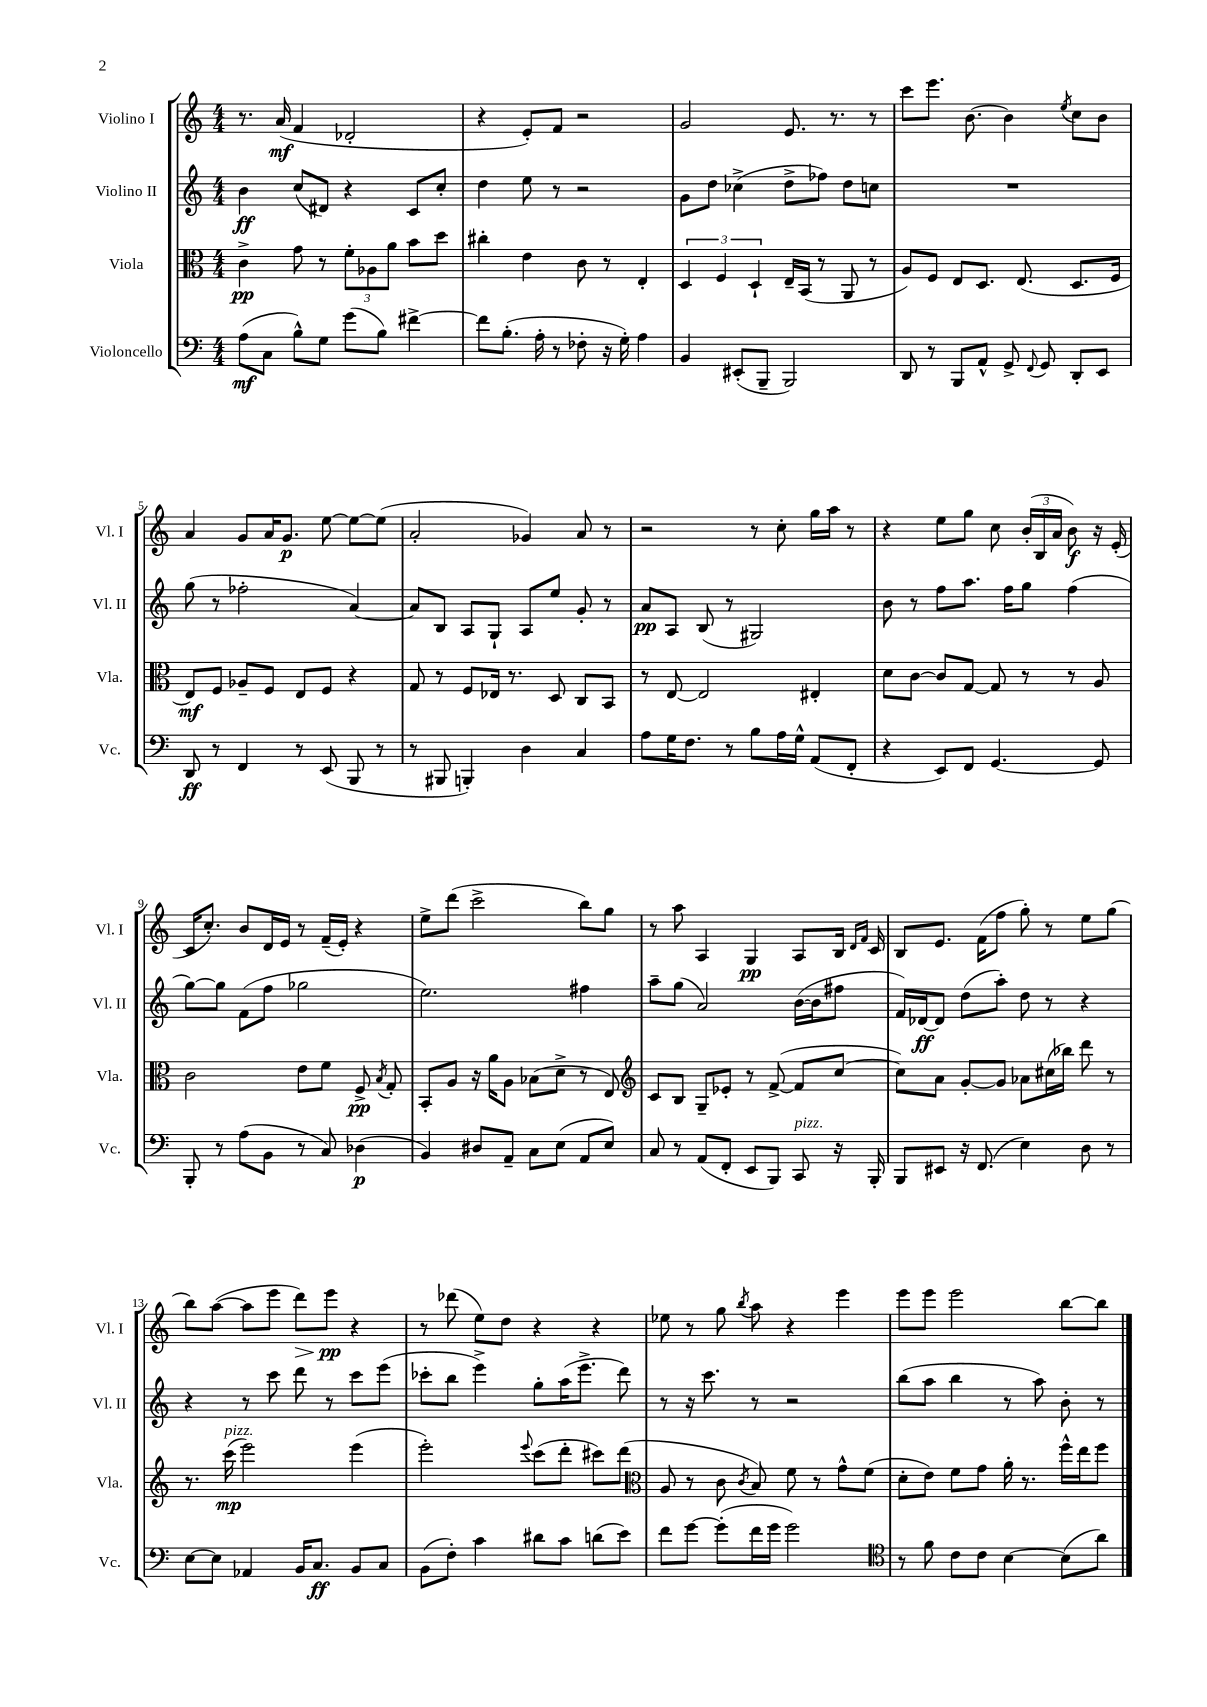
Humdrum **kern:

**kern	**kern	**kern	**kern
*staff4	*staff3	*staff2	*staff1
*clefF4	*clefC3	*clefG2	*clefG2
*k[]	*k[]	*k[]	*k[]
*M4/4	*M4/4	*M4/4	*M4/4
(8A	4c^	4b	8.r
8C	.	.	.
.	.	.	(16a
8B^^)	8g	(8cc	4f
8G	8r	8d#)	.
(8g	12f'	4r	2d-'
.	12A-	.	.
8B)	.	.	.
.	12a	.	.
[4f#^	8b	8c	.
.	8dd	8cc'	.
=	=	=	=
8f#]	4cc#'	4dd	4r
(8.B'	.	.	.
.	4e	8ee	8e')
16A'	.	.	.
8r	.	8r	8f
8F-'	8c	2r	2r
16r	8r	.	.
16G')	.	.	.
4A	4E'	.	.
=	=	=	=
4BB	6D	8g	2g
.	.	8dd	.
.	6F	.	.
(8EE#'	.	(4cc-^	.
.	6D`	.	.
8BBB~	.	.	.
2BBB)	16E~	8dd^	8.e
.	(16BB	.	.
.	8r	8ff-)	.
.	.	.	8.r
.	8AA	8dd	.
.	8r	8cc	8r
=	=	=	=
8DD	8A)	1r	8ccc
8r	8F	.	8.eee
8BBB	8E	.	.
.	.	.	[8.b
8AA^^	8.D	.	.
8GG^	.	.	4b]
.	(8.E	.	.
8qqFF	.	.	.
8GG	.	.	.
.	.	.	8qee
8DD'	8.D	.	8cc
8EE	.	.	8b
.	16F	.	.
=	=	=	=
8DD	8E)	(8gg	4a
8r	8F	8r	.
4FF	8A-~	2ff-'	8g
.	8F	.	16a
.	.	.	8.g
8r	8E	.	.
(8EE	8F	.	[8ee
8BBB	4r	[4a)	8ee_
8r	.	.	(8ee]
=	=	=	=
8r	8G	8a]	2a'
8BBB#	8r	8B	.
4BBB')	8F	8A	.
.	16E-	8G`	.
.	8.r	.	.
4D	.	8A	4g-)
.	8D	8ee	.
4C	8C	8g'	8a
.	8BB	8r	8r
=	=	=	=
8A	8r	8a	2r
16G	[8E	8A	.
8.F	.	.	.
.	2E]	(8B	.
8r	.	8r	.
8B	.	2G#)	8r
16A	.	.	8cc'
16G^^	.	.	.
(8AA	4E#'	.	16gg
.	.	.	16aa
8FF'	.	.	8r
=	=	=	=
4r	8d	8b	4r
.	[8c	8r	.
8EE)	8c]	8ff	8ee
8FF	[8G	8.aa	8gg
[4.GG	8G]	.	8cc
.	.	16ff	.
.	8r	8gg	(24b'
.	.	.	24B
.	.	.	24a
.	8r	(4ff	8b)
8GG]	8A	.	16r
.	.	.	(16e'
=	=	=	=
8BBB'	2c	[8gg)	16c
.	.	.	8.cc')
8r	.	8gg]	.
(8A	.	(8f	8b
8BB	.	8ff	16d
.	.	.	16e
8r	8e	2gg-	8r
8C)	8f	.	(16f~
.	.	.	16e')
(4D-	8F^	.	4r
.	8qB	.	.
.	8G'	.	.
=	=	=	=
4BB)	8BB'	2.ee)	8ee^
.	8A	.	(8ddd
8D#	16r	.	2ccc^
.	16a	.	.
8AA~	8A	.	.
8C	(8B-	.	.
(8E	8d^	.	.
8AA	8r	4ff#	8bb)
8E)	8E)	.	8gg
=	=	=	=
*	*clefG2	*	*
8C	8c	8aa~	8r
8r	8B	(8gg	8aa
(8AA	8G~	2a)	4A
8FF'	8e-'	.	.
8EE	8r	.	4G
8BBB)	([8f^	.	.
8CC	8f]	([16b	8A
.	.	16b]	.
16r	[8cc	8ff#	16B
.	.	.	16qqd
.	.	.	16qqf
16BBB'	.	.	16c
=	=	=	=
8BBB	8cc])	16f)	8B
.	.	[16d-	.
8EE#	8a	8d-]	8.e
16r	[8g'	(8dd	.
(8.FF	.	.	(16f
.	8g]	8aa')	8ff
4E)	8a-	8dd	8gg')
.	(16cc#	8r	8r
.	16bb-)	.	.
8D	8ddd	4r	8ee
8r	8r	.	(8gg
=	=	=	=
[8E	8.r	4r	8bb)
8E]	.	.	([8aa
.	(16ccc	.	.
4AA-	2eee)	8r	8aa]
.	.	8ccc	8eee
16BB	.	8ddd	8ddd)
8.C	.	.	.
.	.	8r	8eee
8BB	(4eee	8ccc	4r
8C	.	(8eee	.
=	=	=	=
(8BB	2eee')	8ccc-'	8r
8F')	.	8bb	(8ddd-
4c	.	4eee^)	8ee)
.	.	.	8dd
.	8qqeee	.	.
8d#	(8ccc	8gg'	4r
8c	8ddd'	(16aa	.
.	.	8.eee^	.
(8d	8ccc#)	.	4r
8e)	(8ddd	8ddd)	.
=	=	=	=
*	*clefC3	*	*
8f	8A	8r	8ee-
[8g	8r	16r	8r
.	.	8.ccc	.
(8g']	8c	.	8gg
.	8qc	.	8qbb
16f	8B)	8r	8aa
16g	.	.	.
2g)	8f	2r	4r
.	8r	.	.
.	8g^^	.	4eee
.	(8f	.	.
=	=	=	=
*clefC4	*	*	*
8r	8d'	(8bb	8eee
8f	8e)	8aa	8eee
8c	8f	4bb	2eee
8c	8g	.	.
[4B	16a'	8r	.
.	8.r	.	.
.	.	8aa)	.
(8B]	16ff^^	8b'	[8bb
.	16ee	.	.
8a)	8ff	8r	8bb]
==	==	==	==
*-	*-	*-	*-
